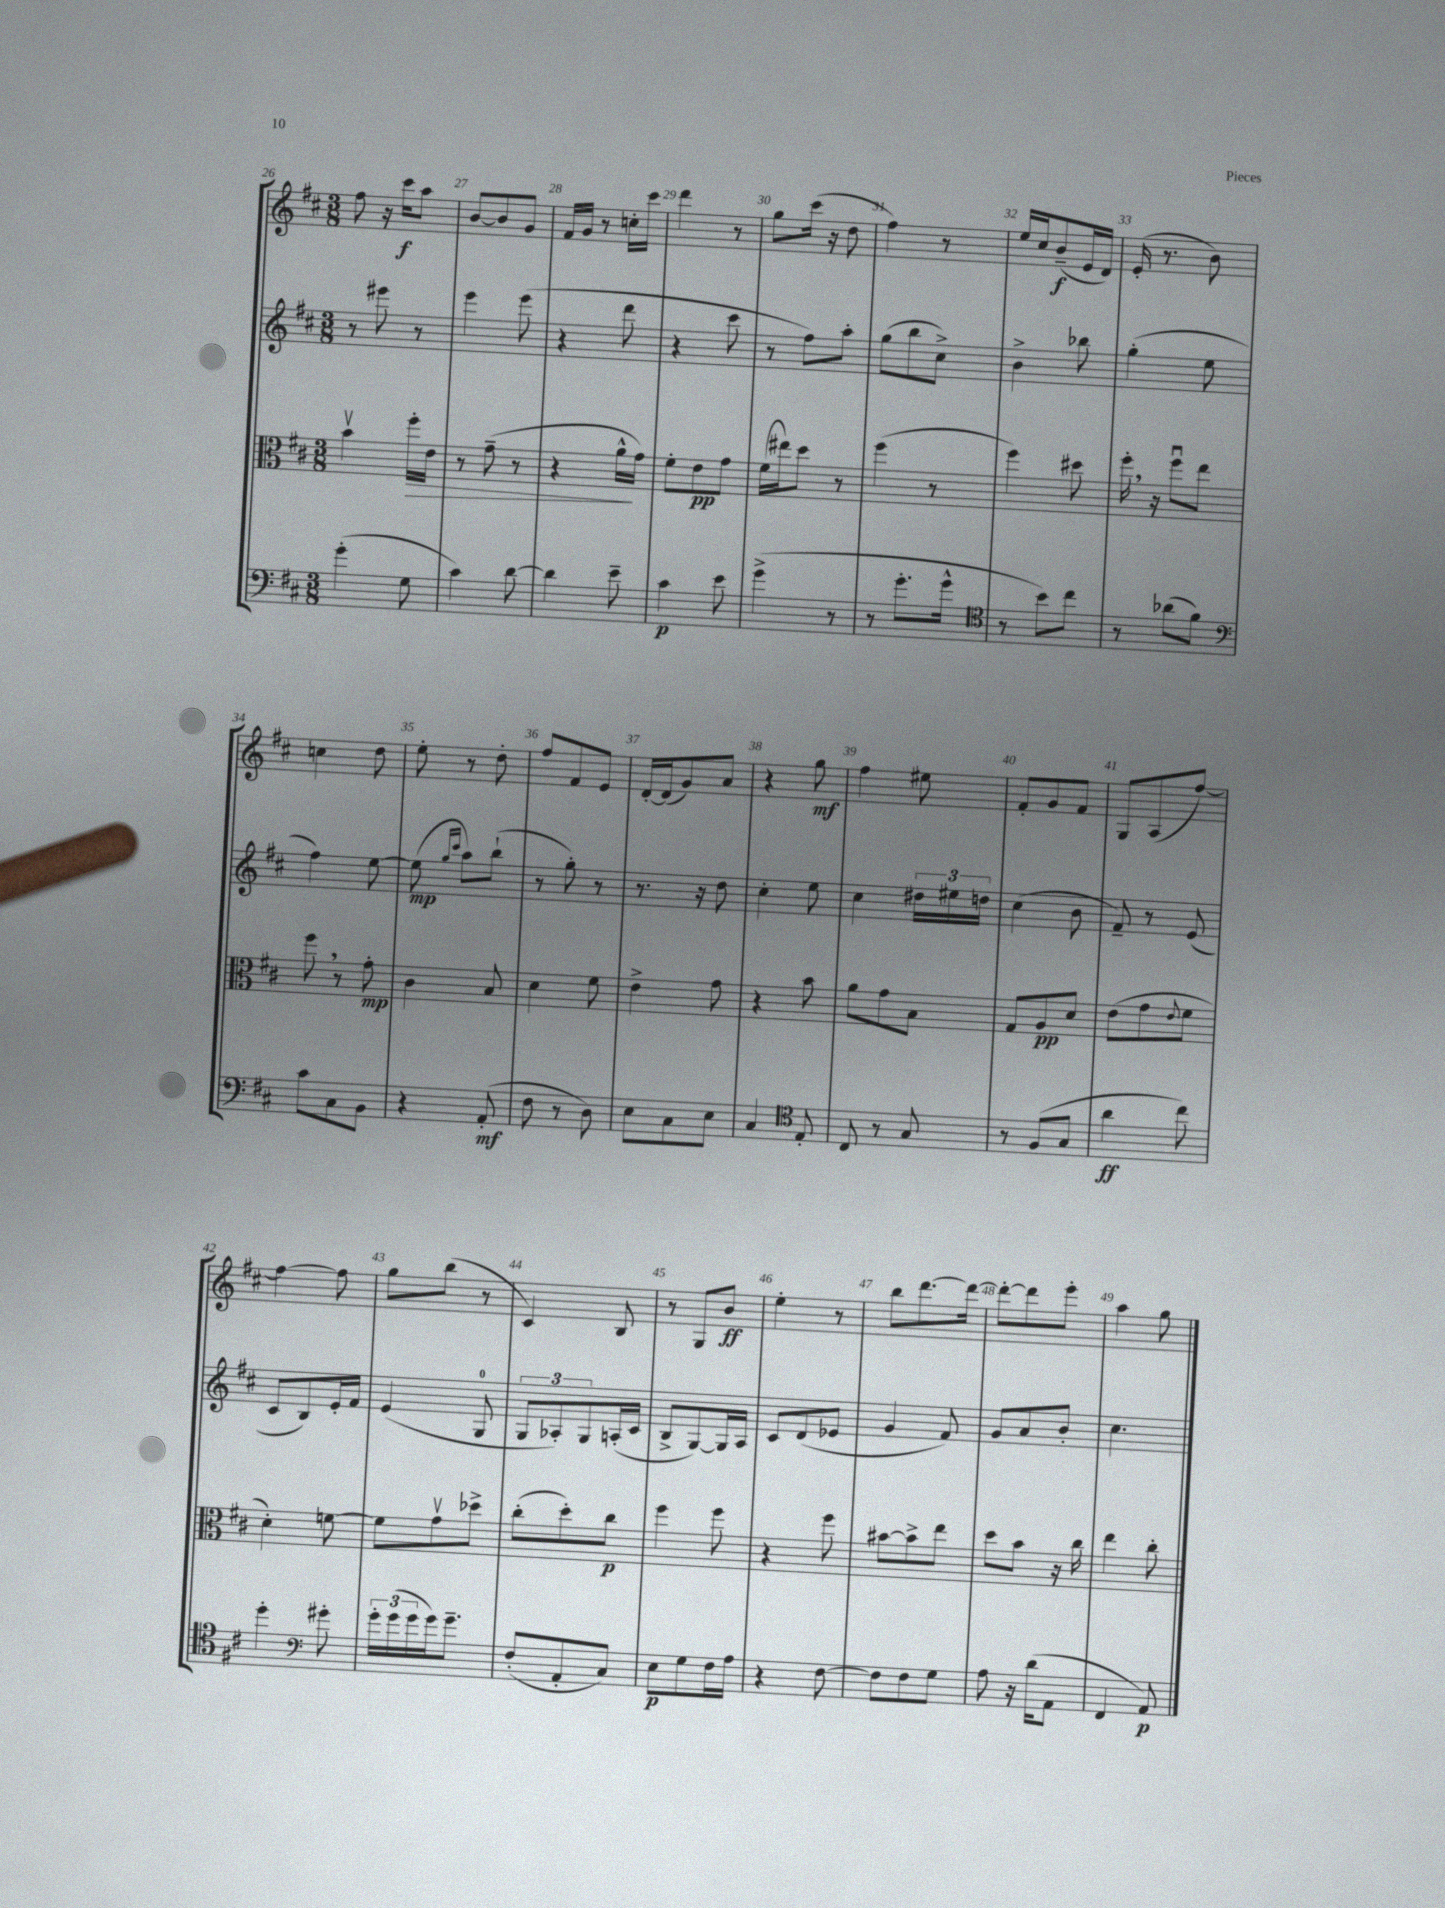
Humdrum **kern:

**kern	**kern	**kern	**kern
*staff4	*staff3	*staff2	*staff1
*clefF4	*clefC3	*clefG2	*clefG2
*k[f#c#]	*k[f#c#]	*k[f#c#]	*k[f#c#]
*M3/8	*M3/8	*M3/8	*M3/8
(4g'	4bv	8r	8ff#
.	.	8eee#	16r
.	.	.	16ccc#
8G	16ff#'	8r	8aa
.	16e	.	.
=	=	=	=
4c#)	8r	4eee	[8b
.	(8g~	.	8b]
[8d	8r	(8eee	8g
=	=	=	=
4d]	4r	4r	16f#
.	.	.	16g
.	.	.	8r
8e~	16a^^	8ddd	16cc'
.	16g)	.	16ccc#
=	=	=	=
4c#	8f#'	4r	4ddd
.	8e	.	.
8e	8g	8ccc#	8r
=	=	=	=
(4g^	(16f#	8r	8gg
.	16ee#)	.	.
.	8dd	8ff#)	(16ccc#
.	.	.	16r
8r	8r	8aa'	8dd
=	=	=	=
8r	(4ff#	(8gg	4ff#)
8.g'	.	8bb	.
.	8r	8cc#^)	8r
16g^^	.	.	.
=	=	=	=
*clefC4	*	*	*
8r	4ff#)	4b^	16ee
.	.	.	16cc#
8b)	.	.	(8b~
8cc#	8dd#	8bb-	16e
.	.	.	16d)
=	=	=	=
8r	16ff#'	(4gg'	(16e'
.	16r	.	8.r
(8a-	8ff#u	.	.
8f#)	8ee	8ee	8b)
=	=	=	=
*clefF4	*	*	*
8c#	8ff#	4ff#)	4cc
8C#	8r	.	.
8BB	8g'	[8ee	8dd
=	=	=	=
4r	4c#	(8ee]	8ee'
.	.	16qqgg	.
.	.	16qqccc#	.
.	.	8aa)	8r
(8AA'	8B	(8bb`	8dd'
=	=	=	=
8F#	4d	8r	8ff#
8r	.	8gg')	8f#
8D)	8f#	8r	8e
=	=	=	=
8E	4e^	8.r	[16d'
.	.	.	(16d]
8C#	.	.	8g)
.	.	16r	.
8E	8g	8dd	8a
=	=	=	=
4C#	4r	4cc#'	4r
*clefC4	*	*	*
8E'	8b	8ee	8gg
=	=	=	=
8C#	8a	4cc#	4ff#
8r	8g	.	.
8G	8B	24dd#	8ee#
.	.	24ee#	.
.	.	24dd	.
=	=	=	=
8r	8G	(4cc#	8f#'
(8F#	8A	.	8g
8G	8d	8b	8f#
=	=	=	=
4a	(8e	8f#~)	8G
.	8g	8r	(8A
.	8qqe	.	.
8cc#)	8f#	(8e	[8ff#)
=	=	=	=
4dd'	4d')	8c#	4ff#_
.	.	8B)	.
*clefF4	*	*	*
8g#'	[8f	16e'	8ff#]
.	.	16f#	.
=	=	=	=
24g'	8f]	(4e	8gg
(24g	.	.	.
24g	.	.	.
16g)	8gv	.	(8bb
8.g~	.	.	.
.	8dd-^	8G	8r
=	=	=	=
(8F#'	(8cc#'	12G	4c#)
.	.	12A-')	.
8AA'	8dd')	.	.
.	.	12G	.
8C#)	8cc#	(16A'	8B
.	.	16c#	.
=	=	=	=
8E	4ff#	8B^	8r
8G	.	[8G)	8G
16F#	8ff#	16G]	8b
16A	.	16A	.
=	=	=	=
4r	4r	8c#	4ee'
.	.	(8d	.
[8F#	8ff#	8e-	8r
=	=	=	=
8F#]	[8b#	4g	8bb
8F#	8b#^]	.	[8.ddd
8G	8ee	8f#)	.
.	.	.	16ddd_
=	=	=	=
8A	8dd	8g	8ddd'_
16r	8b	8a	8ddd]
(16d	.	.	.
8AA	16r	8b'	8eee'
.	16cc#	.	.
=	=	=	=
4FF#	4ee	4.cc#	4aa
8AA)	8cc#'	.	8gg
==	==	==	==
*-	*-	*-	*-
